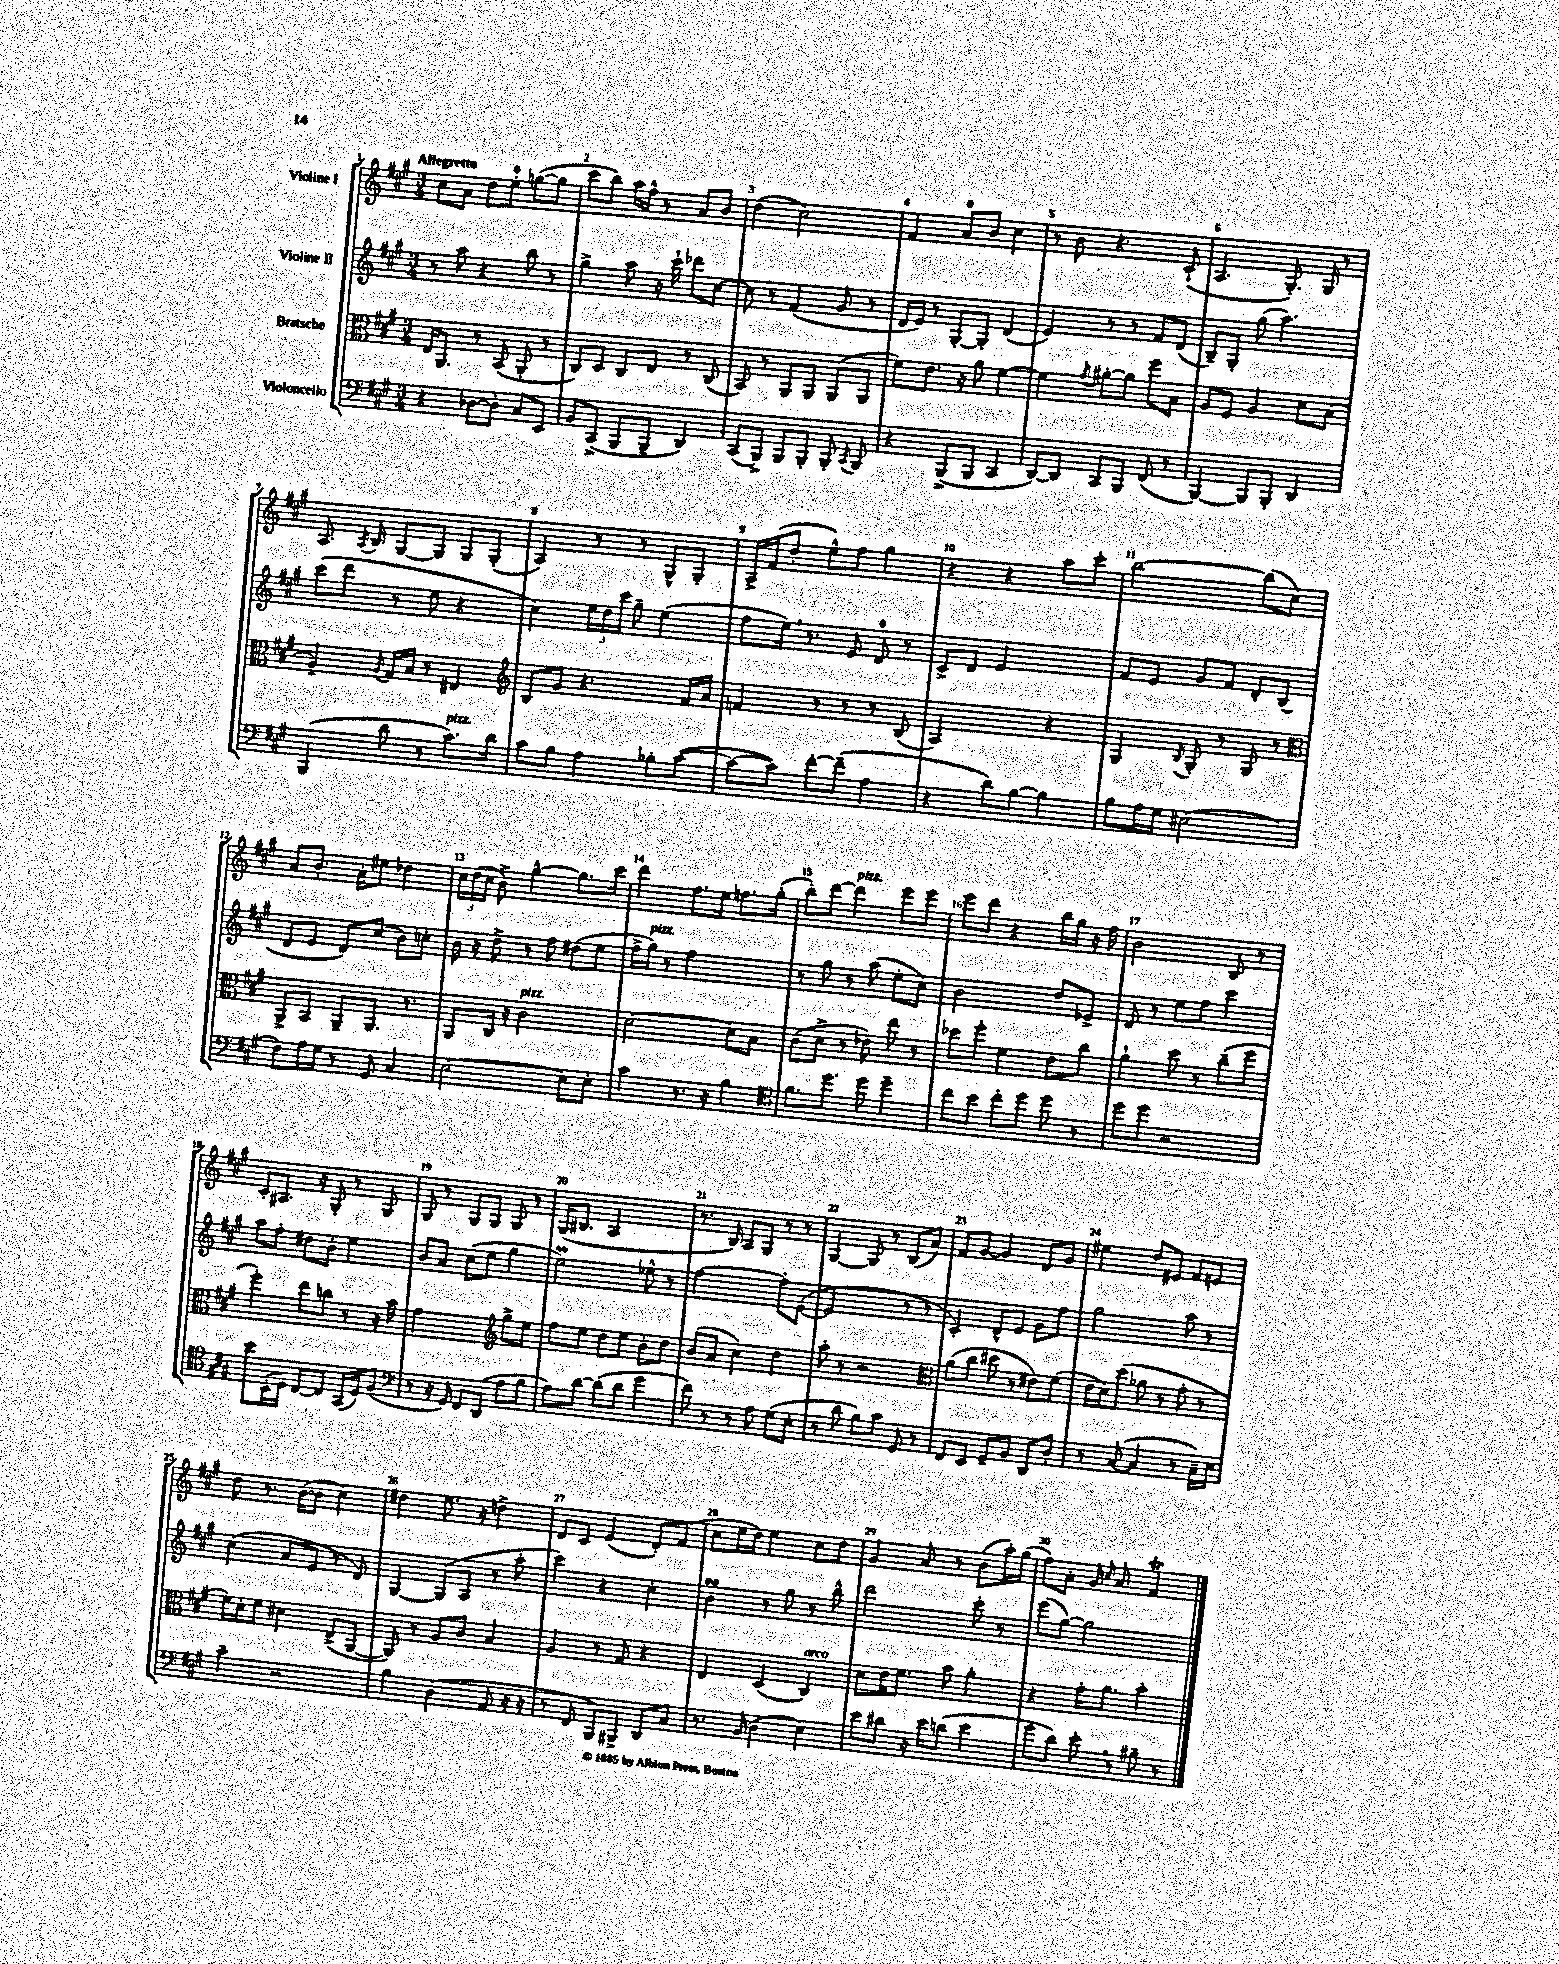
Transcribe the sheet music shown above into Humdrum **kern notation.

**kern	**kern	**kern	**kern
*part4	*part3	*part2	*part1
*staff4	*staff3	*staff2	*staff1
*I"Violoncello	*I"Bratsche	*I"Violine II	*I"Violine I
*clefF4	*clefC3	*clefG2	*clefG2
*k[f#c#g#]	*k[f#c#g#]	*k[f#c#g#]	*k[f#c#g#]
*M3/4	*M3/4	*M3/4	*M3/4
=1	=1	=1	=1
!	!	!	!LO:TX:a:B:t=Allegretto
4r	16E/KL	8r	8cc#\L
.	8.AA/J	.	.
.	.	8aa\	8a\J
[8D-X\L	8r	4r	8dd\L
8D-'\J]	(8BB/	.	8ee'\J
8C#/L	8AA'/	8bb\	([8ggn\L
8EE/J	8r	8r	8gg\J]
=2	=2	=2	=2
8BB/L	8C#/L)	4gg#^\	8ccc#\L
(8CC#^/J	8D/J	.	8bb\J)
8BBB/L	8C#/L	8aa\	16aa\LL
.	.	.	16ff#^^\JJ
8BBB~/J	8E/J	16r	8r
.	.	16ccc#`\	.
4DD/)	8r	8ddd-X\L	8a/L
.	(8C#/	[8cc#\J	8b/J
=3	=3	=3	=3
(8CC#/L	8BB/)	8cc#\]	(4dd\
8BBB^/J)	8r	8r	.
8BBB/L	8AA/L	(4f#/	2cc#\)
8BBB'/J	8AA/J	.	.
8BBB'/	(8AA/L	8g#/	.
8qCC#/	.	.	.
8BBB/	8AA/J	8r	.
=4	=4	=4	=4
4r	8f#\L)	16d/LL	4f#/
.	.	16e/JJ)	.
.	8.e\J	8r	.
(8BBB^/L	.	[8G#'/L	8a/L
.	16r	.	.
8BBB/J	8a\	8G#'/J]	8b/J
4CC#/	[4f#\	(4d/	4cc#\
=5	=5	=5	=5
[8DD/L)	4f#\]	4e/)	8r
8DD/J]	.	.	8b\
.	8qg#/	.	.
8CC#/L	[8a#X'\L	8r	4.r
8BBB/J	8a#\J]	8r	.
(8FF#/	8ff#\L	8f#/L	.
8r	8B\J	(8d/J	(8c#`/
=6	=6	=6	=6
[4BBB/)	8A/L	8B~/L)	4.A/
.	8F#/J	8G#'/J	.
8BBB/L]	4A/	(8gg#\	.
8BBB'/J	.	4.aa\)	8.G#'/)
4DD/	8d\L	.	.
.	.	.	16G#/
.	(8B\J	.	8r
!!LO:LB:g=z
=7	=7	=7	=7
(4BBB/	4A~/)	(8ccc#\L	8.A/
.	.	8ddd\J	.
.	.	.	8qA/
.	.	.	16B/
.	8qA/	.	.
8d\	16G#/LL	8r	[8G#/L
.	16B/JJ	.	.
8r	8r	8ee\	8G#/J]
!LO:TX:a:i:t=pizz.	!	!	!
8.c#\L)	4E#X/	4r	8G#/L
.	.	.	(8G#'/J
16d\Jk	.	.	.
=8	=8	=8	=8
*	*clefG2	*	*
8c#\L	8B/L	4cc#\)	4A/)
8B\J	8g#/J	.	.
4A\	4.r	24ee\LL	8r
.	.	24dd\	.
.	.	24ccc#\JJ	.
.	.	8gg#~\	8r
8B-X'\L	.	(4ee\	8G#^^/L
([8c#\J	16f#/LL	.	8G#'/J
.	16a/JJ	.	.
=9	=9	=9	=9
8c#\L_	4fn/	8ff#\L	16A^/LL
.	.	.	(16f#/J
8c#\J])	.	16ee,\Jk)	8dd'/J
.	.	8.r	.
[8f#'\L	8r	.	8ee^^\L)
(8f#~\J]	8r	8e/	8ff#\J
4A\	8r	8d/	4gg#\
.	(8B/	8r	.
=10	=10	=10	=10
4r	2A/)	8c#^/L	4r
.	.	8d/J	.
8d\L)	.	2e/	4r
[8B\J	.	.	.
4B\]	4r	.	8aa\L
.	.	.	8ccc#'\J
=11	=11	=11	=11
8B\L	4G#/	8f#/L	[2bb\
16A\L	.	8e/J	.
16G#\JJ	.	.	.
.	8qB/	.	.
(2E#X\	8G#'/	8g#/L	.
.	8r	8f#/J	.
.	8G#/	8d'/L	(8bb\L]
.	8r	(8B/J	8cc#\J)
!!LO:LB:g=z
=12	=12	=12	=12
*	*clefC3	*	*
8F#\L)	8AA^/L	8d/L	8a/L
16A\L	8BB/J	8e/J	8.b'/J
16G#\JJ	.	.	.
8r	8AA~/L	8d/L)	.
.	.	.	16a'\KL
8GG#/	8.AA/J	(8cc#/J	8ee#X\J
4C#/	.	8b\L)	4dd-X\
.	8.r	.	.
.	.	8ccn'\J	.
=13	=13	=13	=13
[2E\	8AA/L	16b\	24cc#\LL
.	.	.	(24dd\
.	.	16r	.
.	.	.	24cc#\JJ
.	16C#/Jk	8dd^\	8b^\)
.	16r	.	.
!	!LO:TX:a:i:t=pizz.	!	!
.	2c#\	8r	[4gg#^^\
.	.	8ff#\	.
8E\L]	.	(8dd#X\L	8.gg#\L]
8E'\J	.	8ee\J	.
.	.	.	16ccc#\Jk
=14	=14	=14	=14
4c#\	[2d\	16ff#^\LL	4ddd\
!	!	!LO:TX:a:i:t=pizz.	!
.	.	16gg#\JJ)	.
.	.	8r	.
8.r	.	2ff#\	8.ff#\L
16r	.	.	16ee\Jk
4B\	8d\L]	.	8.ffn\L
.	8B\J	.	.
.	.	.	(16gg#'\Jk
=15	=15	=15	=15
*clefC4	*	*	*
8.f#\L	(8c#\L	8r	8bb'\L)
.	8d^\J	8gg#\	[8ddd\J
8.dd\J	.	.	.
!	!	!	!LO:TX:a:i:t=pizz.
.	8r	8r	4ddd\]
8dd\	8e-X\)	(8aa\	.
4dd~\	8ee\	8ee'\L	8eee\L
.	8r	8cc#\J)	8eee\J
=16	=16	=16	=16
8cc#\L	8dd-X\L	2b\	8eee\L
8b\J	8ff#'\J	.	8ddd\J
8cc#'\L	4f#\	.	4r
8dd\J	.	.	.
8dd\	8e\L	8dd/L	16bb\LL
.	.	.	16gg#\JJ
8r	8cc#\J	8e-X^/J	16r
.	.	.	16ff#\
=17	=17	=17	=17
8dd\L	4a`\	8d/	2b\
8dd\J	.	8r	.
2r	8dd\	8ee\L	.
.	8r	8ff#\J	.
.	(8cc#~\L	4ccc#\	8B/
.	8ff#\J	.	8r
!!LO:LB:g=z
=18	=18	=18	=18
8b\L	4ff#'\)	8aa\L	8c#'/L
(16BB'\L	.	8ff#'\J	8.A#X/J
16D\JJ)	.	.	.
[8C#/L	8ee\L	8dd#X\L	.
.	.	.	16r
8C#/J]	8ccn\J	8b'\J	8G#'/
(16GG#/LL	8r	4ee\	8r
16D/J)	.	.	.
(8F#/J	16r	.	8G#/
.	16b\	.	.
=19	=19	=19	=19
*clefF4	*	*	*
8r	2g#\	8b/L	8G#/
16r	.	8a/J	8r
16GG#/)	.	.	.
8FF#/L	.	(8cc#\L	8G#/L
(8DD/J	.	8ee\J	8G#/J
*	*clefG2	*	*
8A\L	8gg#^\L	4gg#\	8G#/
8B\J	8ee\J	.	8r
=20	=20	=20	=20
8A\L)	8ff#\L	2eeM\)	(16G#/KL
.	.	.	8.B#X/J
[8d\J	8ee\J	.	.
(8d\L]	8dd\L	.	2A/
8d\J	8ee\J	.	.
4g#\	8b'\L	8ee-X^^\	.
.	8dd\J	8r	.
=21	=21	=21	=21
8f#\)	(8b/L	[2ff#\	8.r
8r	8a/J	.	.
.	.	.	16B/)
8r	4cc#\)	.	8A/L
8A\	.	.	8G#/J
(8G#\L	4dd\	8ff#'\L]	8r
8E'\J	.	([8e\J	8r
=22	=22	=22	=22
8r	8aa'\	2e/]	[4G#/
8d\	8r	.	.
8B\L)	2r	.	8G#/]
8c#\J	.	.	8r
8GG#/	.	8r	(8B/L
8r	.	8r	8a/J)
=23	=23	=23	=23
*	*clefC3	*	*
8FF#/L	(8a\L	4c#'/)	8f#/L
8EE/J	8cc#\J	.	[8g#/J
8GG#~/L	8dd#X\	8d^^/L	4g#/]
8BB/J	8r	8e/J	.
8DD/L	8e#X\L)	8g#\L	8d/L
8D'/J	(8f#\J	8ff#\J	8g#/J
=24	=24	=24	=24
8r	16e\LL	2gg#\	4ee#X\
.	16d\J)	.	.
([8C#/	(8dd\J	.	.
4C#/]	8a-X\	.	8dd/L
.	8r	.	8e#X/J
8r	8g#'\	8aa\	8f#/L
16C#~\LL)	8r	8r	8en/J
16E\JJ	.	.	.
!!LO:LB:g=z
=25	=25	=25	=25
4c#~\	16f#\LL)	(4cc#\	8dd\
.	16d'\J	.	.
.	8f#\J	.	8.r
2r	4d#X\	8a/L	.
.	.	.	([16b\KL
.	.	8e/J	8b\J]
.	(8E^/L	8r	4cc#\)
.	[8AA/J	8d/)	.
=26	=26	=26	=26
4B\	8AA/])	[4G#/	4dd#X\
.	8r	.	.
(4D\	8A/L	(8G#/L]	8.ee\
.	8c#/J	8A/J	.
.	.	.	16r
8AA/	4B/	8r	4ddn^\
16r	.	8aa'\	.
16r	.	.	.
=27	=27	=27	=27
8r	4A/	4ccc#\)	8d/L
8FF#/	.	.	8c#/J
8BBB/L)	8r	4r	(4e/
8BBB#X^/J	8G#/	.	.
8DD/L	4r	4cc#'\	8d'/L)
8C#/J	.	.	(8f#/J
=28	=28	=28	=28
8.r	4E/	4bsSSS\	8cc#\L
.	.	.	16ee\L
(16BB/	.	.	16dd\JJ)
4D\	(4D/	8r	4ee\
.	.	8gg#\	.
!	!LO:TX:a:i:t=arco	!	!
4E\)	4C#/)	8r	8cc#\L
.	.	8bb^^\	8dd\J
=29	=29	=29	=29
8e\L	8d\L	2ddd\	4g#/
8d#X\J	16e\K	.	.
.	8.f#\J	.	.
16r	.	.	8a/
16e\KL	.	.	.
(8dn\J	8b\	.	8r
4e\	4a'\	8ccc#'\	(8b\L
.	.	8r	16aa'\L)
.	.	.	(16gg#\JJ
=30	=30	=30	=30
8g#\L	4r	(8eee\L	8ff#\L)
8d\J)	.	[8gg#\J)	8a'\J
8e',\	16g#'\KL	2gg#\]	16g#/
.	.	.	16qqcc#/
.	8.a\J	.	8.a/
8r	.	.	.
8B#X~\	4b'\	.	4f#T/
8r	.	.	.
==	==	==	==
*-	*-	*-	*-
